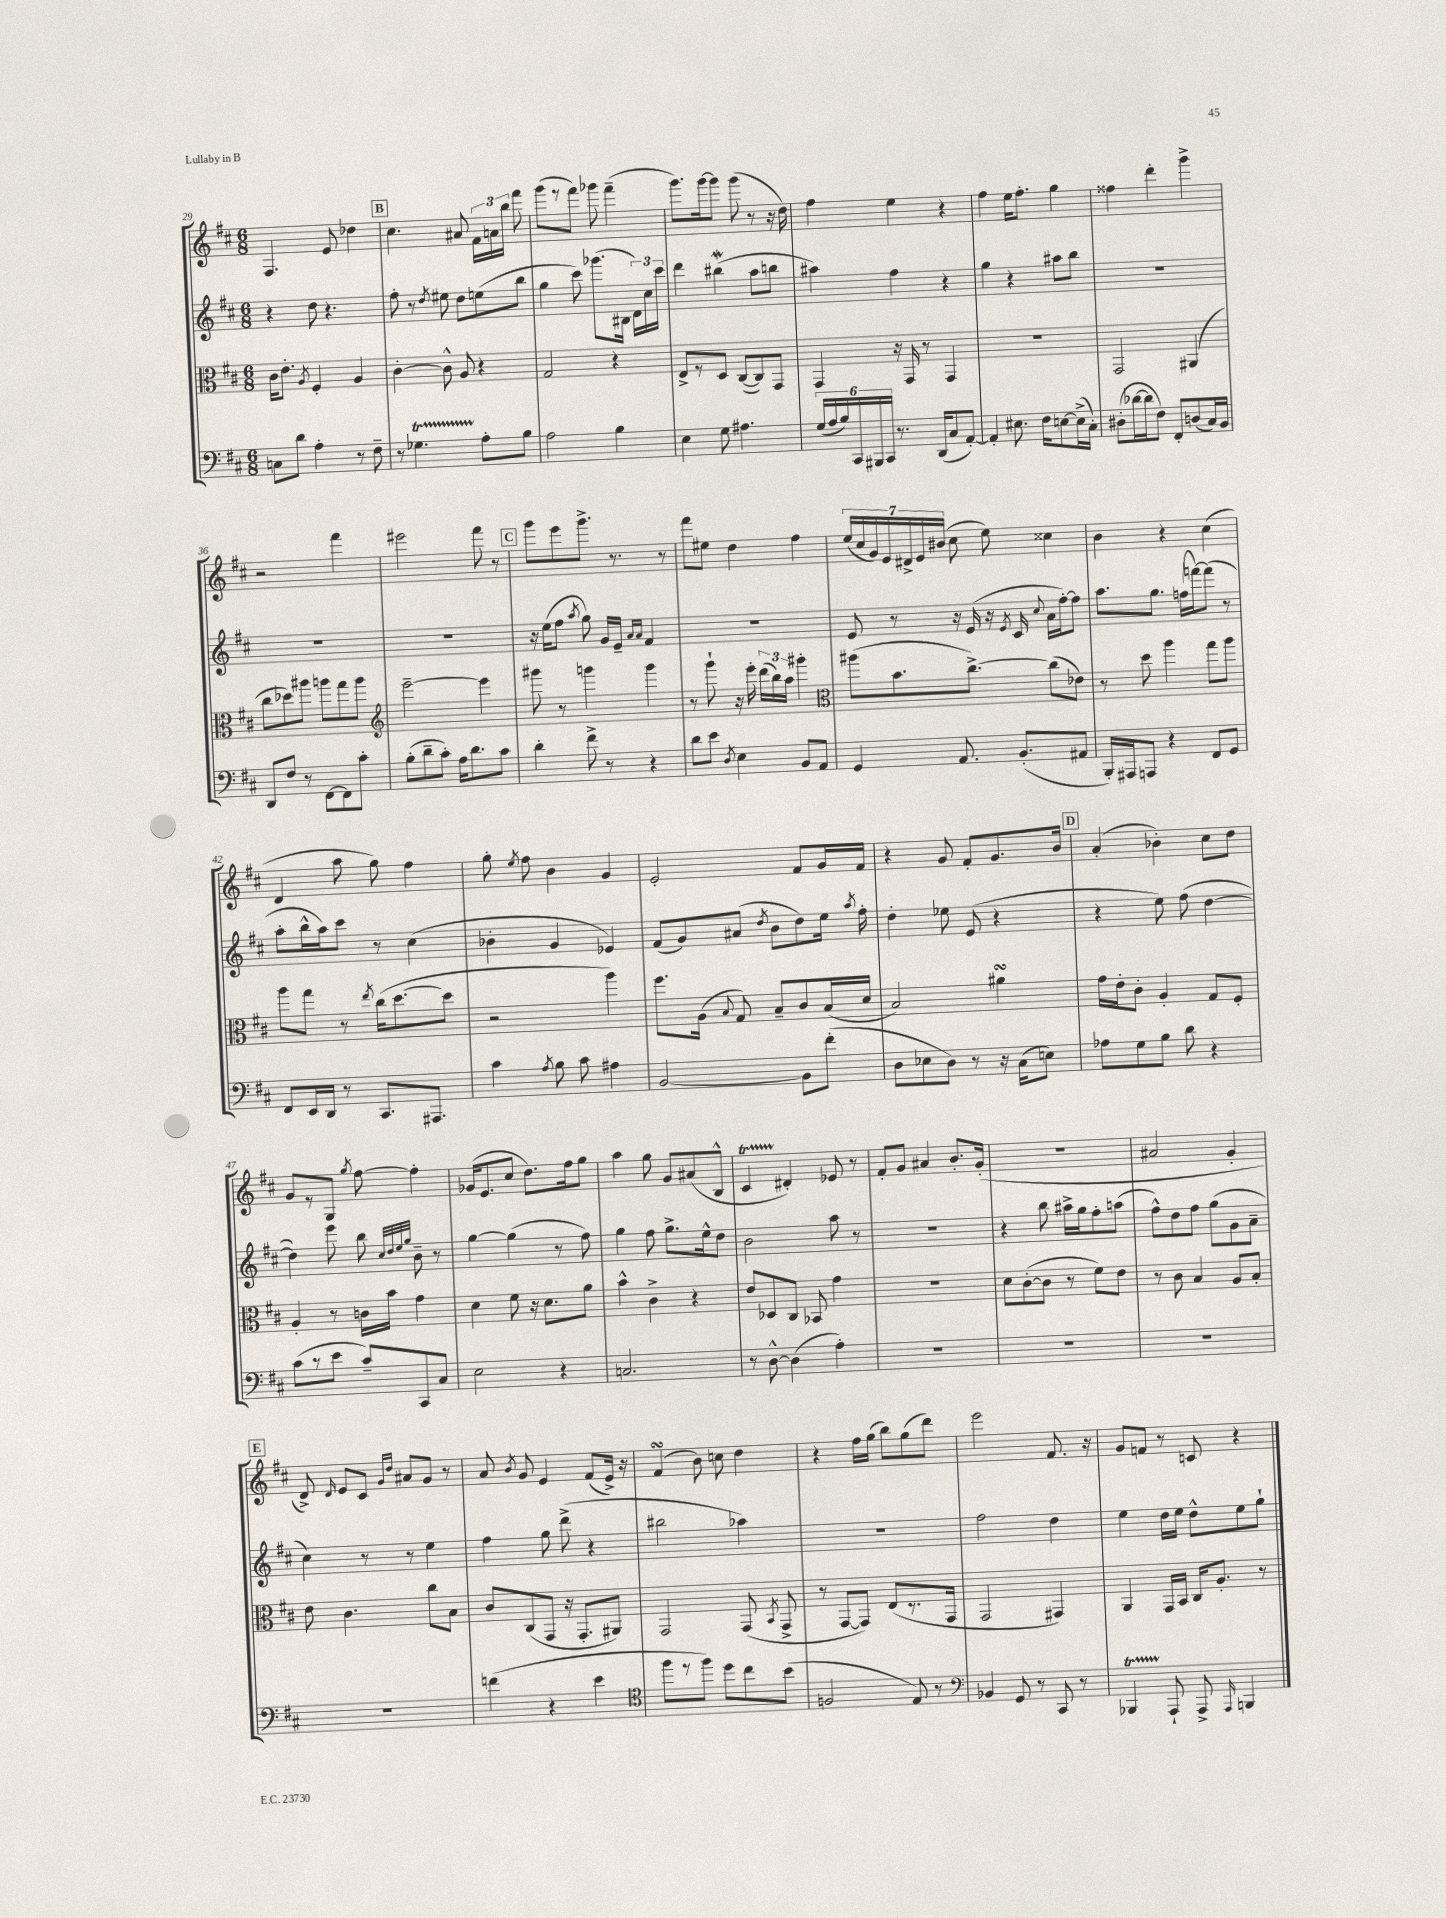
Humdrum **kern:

**kern	**kern	**kern	**kern
*staff4	*staff3	*staff2	*staff1
*clefF4	*clefC3	*clefG2	*clefG2
*k[f#c#]	*k[f#c#]	*k[f#c#]	*k[f#c#]
*M6/8	*M6/8	*M6/8	*M6/8
8C	16c#	4r	4.F#
.	8.e'	.	.
8d	.	.	.
.	8qA	.	.
4A'	4F#'	8dd	.
.	.	4.r	8e
8r	4A	.	4dd-
8F#~	.	.	.
=	=	=	=
8r	[4c#'	8ff#'	4.cc#
4.G-	.	8r	.
.	.	8qdd	.
.	8c#^^]	8ee#	.
.	8A	8dd	8a#
8A'	4r	(8ee	24f#
.	.	.	24a
.	.	.	24bb
8B	.	8bb	8fff#
=	=	=	=
2A	2G	4gg	(8ggg
.	.	.	8r
.	.	8ccc#)	8fff#)
.	.	(8.ggg-	8ggg-
4B	4r	.	(4fff#~
.	.	16B#	.
.	.	24d)	.
.	.	24cc#	.
.	.	24ccc#	.
=	=	=	=
4E	8E^	4ddd	8.ggg)
.	8r	.	.
.	.	.	[16ggg
8G	8D	(4bb#	8ggg]
4.A#	([8C#	.	(8ggg
.	8C#])	8aa	8r
.	8GG	8bb	16r
.	.	.	16dd)
=	=	=	=
(24G	4GG	4aa#)	4ff#
24A	.	.	.
24B)	.	.	.
24CC#	.	.	.
24BBB#	.	.	.
24CC#	.	.	.
8.r	16r	4ff#	4ee
.	16GG	.	.
.	8r	.	.
(16DD	.	.	.
8C#	4GG	4r	4r
[8AA')	.	.	.
=	=	=	=
4AA']	2.r	4gg	4ff#
8.E#	.	4r	16ee
.	.	.	8.ff#'
16F#	.	.	.
[8E	.	8aa#	4gg
(16E^]	.	8bb	.
16C#')	.	.	.
=	=	=	=
(8D#'	2GG	2.r	4ff##
[16d-	.	.	.
16d-]	.	.	.
8F#)	.	.	4ddd'
8FF#'	.	.	.
(8D	(4AA#	.	4ggg^
16C#)	.	.	.
16BB	.	.	.
=	=	=	=
8DD	8cc#	2.r	2r
8F#	8dd-)	.	.
8r	8aa#	.	.
[8FF#	8aa	.	.
8FF#]	8gg	.	4fff#
8c#'	8aa	.	.
=	=	=	=
*	*clefG2	*	*
(8B'	[2eee~	2.r	2eee#
8d~	.	.	.
8c#')	.	.	.
16A	.	.	.
8.d	.	.	.
.	4eee]	.	8fff#
8c#	.	.	8r
=	=	=	=
4d'	8ggg#	16r	8ggg
.	.	(16ee	.
.	8r	8ff#	8eee
.	.	8qaa	.
8f#^	4ggg	8gg)	8.ggg^
8r	.	16g	.
.	.	16e~	8.r
.	.	16qqa	.
.	.	16qqa	.
4r	4ggg	4f#	.
.	.	.	8r
=	=	=	=
8d	8r	2.r	8fff#
8e	8ggg`	.	8ee#
8qD	.	.	.
4E	16r	.	4dd
.	16eee'	.	.
.	(24ddd	.	.
.	24bb)	.	.
.	24aa	.	.
8BB	4ggg#'	.	4ff#
8AA	.	.	.
=	=	=	=
*	*clefC3	*	*
4GG	(8aa#	8e	(28ee
.	.	.	28cc#
.	.	.	28g)
.	.	.	28e
.	8.b	8r	.
.	.	.	28d#^
.	.	.	28e
.	.	.	(28b#
8.AA	.	16r	8cc#
.	[8.cc#^)	(16e	.
.	.	16r	8ee)
.	.	8qe	.
(8.BB'	.	16c#	.
.	.	8qqcc#	.
.	(8cc#]	16a	4cc##
.	.	[16ff#')	.
8AA#	8e-)	8ff#]	.
=	=	=	=
16BBB')	8r	8.aa	4b
16AAA#	.	.	.
8AAA	8dd	.	.
.	.	8.gg	.
4r	4aa	.	4r
.	.	(16ff	.
.	.	[16fff)	.
8FF#	8gg	(8fff]	(4cc#
8GG	8aa	8r	.
=	=	=	=
8FF#	8aa	8aa'	4d
16EE	8gg	16bb^^	.
16DD	.	16aa)	.
8r	8r	8ccc#	8aa
.	8qee	.	.
8.CC#	(16cc#	8r	8gg)
.	[8.dd	.	.
.	.	(4cc#	4ff#
8.AAA#	.	.	.
.	8dd]	.	.
=	=	=	=
4c#	2r	4b-'	8gg'
.	.	.	8qee
.	.	.	8ff#
8qA	.	.	.
8B	.	4g	4b
8c#	.	.	.
4A#	4aa)	4e-)	4g
=	=	=	=
[2BB	8.ff#	(8f#	2e'
.	.	8g)	.
.	(16A	.	.
.	8qqB	.	.
.	8G)	(8a#	.
.	.	8qdd	.
.	8B~	8b	.
8BB]	8c#	8dd)	8f#
(8f#'	(16B	16ee	16g
.	.	8qaa	.
.	16d	16ff#'	16f#
=	=	=	=
8D	2B)	4dd'	4r
8E-	.	.	.
8D)	.	8ee-	8g
8r	.	(8e	8f#'
16r	4a#	4r	8.g
(16C#	.	.	.
8E)	.	.	.
.	.	.	16b
=	=	=	=
8A-	16g	4r	(4a'
.	16e'	.	.
8G	8c#'	.	.
8B	4A'	8ee)	4b-')
8d	.	(8ff#	.
4r	8G	[4dd	8cc#
.	8F#'	.	8dd
=	=	=	=
(8c#	4A'	4dd])	8g
8r	.	.	8r
8e	8r	8eee	8G
.	.	.	8qgg
8c#~)	16c	8bb	[8ff#
.	16b	.	.
.	.	32qqcc#	.
.	.	32qqdd	.
.	.	32qqee	.
.	.	32qqgg	.
8CC#	4g	8b~	4ff#']
8C#	.	8r	.
=	=	=	=
2E	4d	[4gg	(16g-
.	.	.	8.e
.	8f#	(4gg]	8cc#
.	16r	.	8.dd)
.	8.d	.	.
4r	.	8r	.
.	.	.	16ff#
.	8a	8ff#)	8gg
=	=	=	=
2.C	4b^^	4gg	4aa
.	4c#^	8ff#	8gg
.	.	8.gg^	8g
.	4r	.	(8a#
.	.	16ee^^	.
.	.	8dd	8B^^
=	=	=	=
8r	8e	2b	4c#
[8D^^	8D-	.	.
(4D]	8C#	.	4d#')
.	8BB-	.	.
4A')	4g	8aa	8e-
.	.	8r	8r
=	=	=	=
2.r	2.r	2.r	8f#'
.	.	.	8g
.	.	.	4a#
.	.	.	8.b'
.	.	.	(16g'
=	=	=	=
2.r	8d	4r	2.r
.	([8c#'	.	.
.	8c#]	8bb	.
.	8r	16aa#^	.
.	.	16gg	.
.	8f#)	8ff#'	.
.	8e	(8aa	.
=	=	=	=
2.r	8r	8ff#^^)	2a#
.	8c#	8dd	.
.	4B	8ff#	.
.	.	(8gg	.
.	8A	8g	4g'
.	8B'	8a~	.
=	=	=	=
2.r	8e	4cc#)	8d^)
.	.	.	16qqd
.	4.c#	.	8e
.	.	8r	8c#
.	.	.	16qqg
.	.	.	16qqdd
.	.	8r	8a#
.	8cc#	4ee	8g
.	8B	.	8r
=	=	=	=
(4f	8c#	4ff#	8a
.	.	.	8qb
.	(8C#	.	8g
4r	8GG	8gg	4e
.	16r	(8ddd^	.
.	8.GG'	.	.
4e	.	4r	(8f#
.	8AA#)	.	16e^)
.	.	.	16r
=	=	=	=
*clefC4	*	*	*
8ff#	2GG	2bb#	(4f#
8r	.	.	.
8ff#)	.	.	8b)
8dd	.	.	8cc
8cc#	(8GG	4aa-)	4dd
.	8qBB	.	.
(8b	8GG^	.	.
=	=	=	=
2F	8r	2.r	4r
.	[8GG	.	.
.	8GG])	.	16ff#
.	.	.	(16gg
.	(8E	.	8bb)
8E)	8.r	.	(8gg
8r	.	.	8ddd)
.	16GG	.	.
=	=	=	=
*clefF4	*	*	*
4BB-	2GG	2ff#	2eee
8GG	.	.	.
8r	.	.	.
8CC#	4GG#)	4dd	8.f#
8r	.	.	.
.	.	.	16r
=	=	=	=
4BBB-	4AA	4ee	8g
.	.	.	8f
8AAA`	16GG	16dd	8r
.	16BB	16ee	.
8AAA^	16C#	8dd^^	8c
.	8.A'	.	.
16qqAAA	.	.	.
4BBB	.	8ee	4r
.	8r	8gg`	.
==	==	==	==
*-	*-	*-	*-
